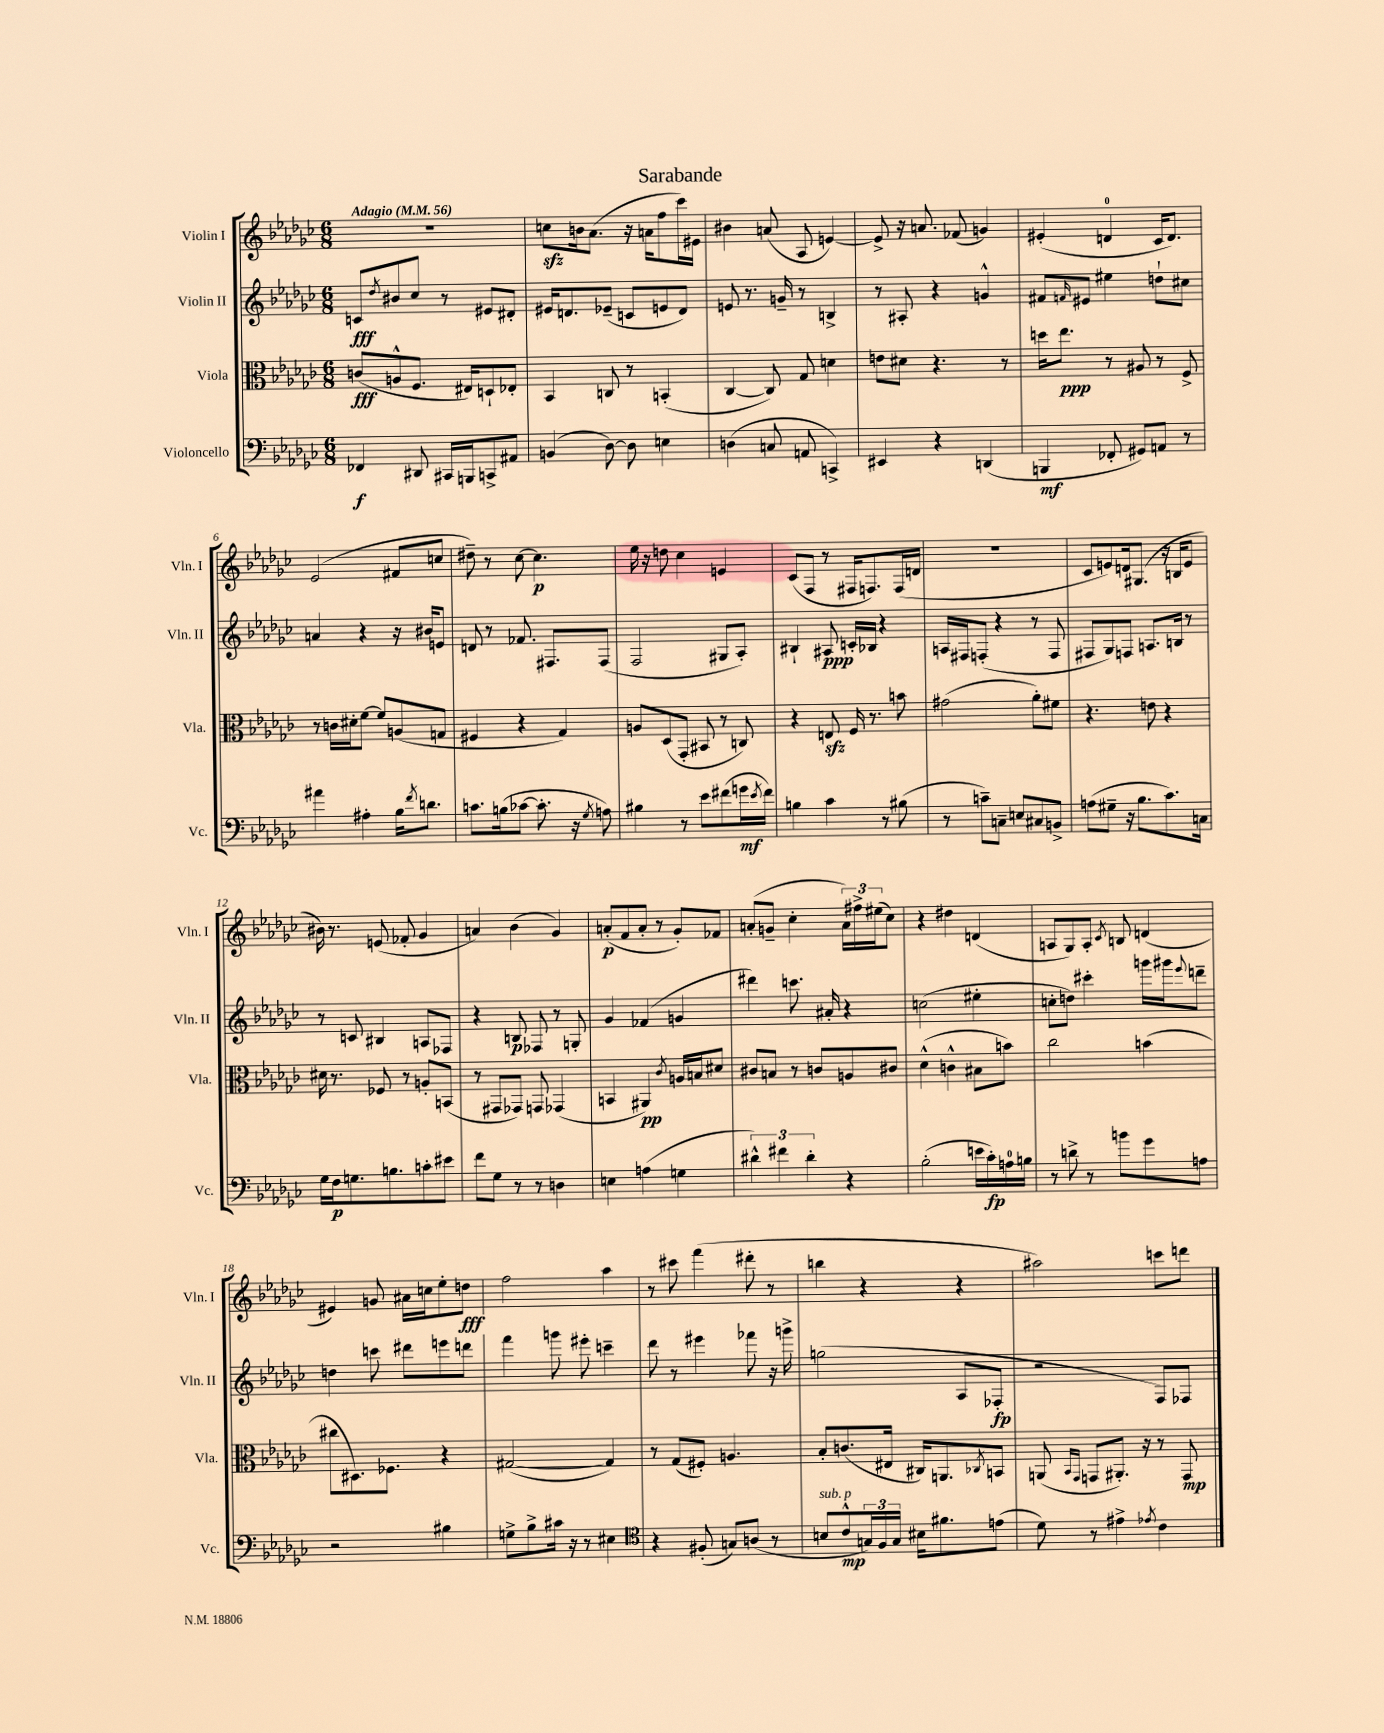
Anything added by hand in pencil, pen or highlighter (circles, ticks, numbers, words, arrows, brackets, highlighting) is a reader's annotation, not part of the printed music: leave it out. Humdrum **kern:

**kern	**kern	**kern	**kern
*staff4	*staff3	*staff2	*staff1
*clefF4	*clefC3	*clefG2	*clefG2
*k[b-e-a-d-g-c-]	*k[b-e-a-d-g-c-]	*k[b-e-a-d-g-c-]	*k[b-e-a-d-g-c-]
*M6/8	*M6/8	*M6/8	*M6/8
*MM56	*MM56	*MM56	*MM56
4FF-	(8c	8c	2.r
.	.	8qdd-	.
.	8A^^	8b#	.
8DD#	8.F	8cc-	.
16CC#	.	8r	.
16BBB	16E#)	.	.
8CC^	8D`	8e#	.
8AA#	8E-'	8d#'	.
=	=	=	=
(4BB	4BB-	16e#	8cc
.	.	8.d	.
.	.	.	16b
.	.	.	(8.a-
[8D-)	8C	(8e-~	.
8D-]	8r	8c	16r
.	.	.	16a
4E	(4BB'	8e	8ff
.	.	8d)	16ccc-)
.	.	.	16e#
=	=	=	=
(4D	[4C-	8e	4b#
.	.	8.r	.
8C	8C-])	.	(8a
.	.	16g~	.
8AA	8G-	8r	8A-
4CC^)	4d	4B^	[4e)
=	=	=	=
4EE#	8e	8r	8e^]
.	8d#	8A#'	16r
.	.	.	8.a
4r	4.r	4r	.
.	.	.	(8f-
(4DD	.	4g^^	4g)
.	8r	.	.
=	=	=	=
4BBB	16dd	8f#	(4e#'
.	8.ee-	.	.
.	.	16qqf	.
.	.	8e#	.
8FF-'	8r	4ee#	4d
8GG#)	8A#	.	.
8AA	8r	8dd`	16c-
.	.	.	8.d)
8r	8F^	8cc#	.
=	=	=	=
4a#	8r	4a	(2e-
.	16c	.	.
.	16d#'	.	.
4A#'	[8f	4r	.
.	8f]	.	.
16B-	(8A	16r	8f#
8qf	.	.	.
8.d	.	16b#	.
.	8G	8e	8cc
=	=	=	=
8.c	4F#	8d	8dd#~)
.	.	8r	8r
(16B	.	.	.
[8c-	4r	8.f-	[8cc-
8.c-']	.	.	4.cc-]
.	.	8.F#	.
.	4G-)	.	.
16r	.	.	.
8qG-	.	.	.
8A)	.	(8F#	.
=	=	=	=
4B#	8A	2F	16ee-
.	.	.	16r
.	(8D-	.	8dd
8r	8GG-'	.	4cc-
8e-	8BB#	.	.
(8f#	8r	8G#	4e
16g	8C)	8A-')	.
8qe-	.	.	.
16f#)	.	.	.
=	=	=	=
4B	4r	4B#`	(8c-
.	.	.	8F
4c-	8E	8A#	8r
.	16F	16c'	16F#
.	8.r	16B-	8.F)
8r	.	4r	.
(8B#	8b	.	(16F
.	.	.	16d
=	=	=	=
8r	(2g#	16A	2.r
.	.	16F#	.
8c~)	.	(8F'	.
8C~	.	4r	.
8E	.	.	.
8C#	8a-')	8r	.
8BB^	8f#	8F	.
=	=	=	=
(8A	4.r	8F#	8c-
8G#~	.	8G-)	8e)
16r	.	8F	16d
8.B-	.	.	(8.G#
.	8e	8.A	.
8.c-)	4r	.	16r
.	.	16B	16B
.	.	8r	8e
16C	.	.	.
=	=	=	=
16G-	16d#	8r	16b#)
16F	8.r	.	8.r
8.G	.	8c	.
.	8F-	4B#	(8e
8.B	.	.	.
.	8r	.	8f-'
8c'	8A'	8A	4g-
8e#	(8BB	8F-	.
=	=	=	=
8f	8r	4r	4a)
8G-	8GG#	.	.
8r	8GG-)	8B	(4b-
8r	8GG	8F-	.
4D	(4GG-	8r	4g-)
.	.	8G'	.
=	=	=	=
4E	4BB	4g-	(8a'
.	.	.	8f
(4A	4AA#)	(4f-	8a'
.	.	.	8r
.	8qc-	.	.
4G	16A	4g	8g-')
.	16B	.	.
.	8d#	.	8f-
=	=	=	=
6d#^^)	8c#	4ddd#)	(8a'
.	8B	.	8g~
6f#	.	.	.
.	8r	8.ccc	4cc-'
6d#'	.	.	.
.	8c	.	.
.	.	16a#'	.
4r	8A	4r	24a)
.	.	.	24ff#^
.	.	.	(24ee#
.	8c#	.	8cc-)
=	=	=	=
(2B-'	(4d-^^	(2cc	4r
.	4c^^	.	4dd#
16e	8B#	4ee#'	(4d
16c-')	.	.	.
16A	8b)	.	.
16B	.	.	.
=	=	=	=
8r	2cc-	8cc'	8A
8d^	.	8dd)	8G-)
8r	.	4ccc#'	8A'
.	.	.	8qc-
8b	.	.	8B
8g-	(4b	16ggg	(4d
.	.	16ggg#	.
.	.	8qqeee-	.
8A	.	8ddd~	.
=	=	=	=
2r	8cc#	4dd	4e#)
.	8.D#)	.	.
.	.	8ccc	8g
.	8.F-	.	.
.	.	8ddd#	16a#
.	.	.	16cc
4B#	4r	8eee	8ee-'
.	.	8ddd	8dd
=	=	=	=
8G^	([2G#	4fff	2ff
8B-^	.	.	.
16c#	.	8ggg	.
16r	.	.	.
8r	.	8eee#'	.
4E#	4G#])	4ccc~	4aa-
=	=	=	=
*clefC4	*	*	*
4r	8r	8ddd-	8r
.	(8G-	8r	8ccc#
(8F#'	8F#')	4eee#	(4fff
8G)	4.A	.	.
(8A	.	8fff-	8ddd#'
8r	.	16r	8r
.	.	16ggg^	.
=	=	=	=
8B	8B-'	(2gg	4bb
8c-^^	(8.c	.	.
24G)	.	.	4r
24F	.	.	.
.	16E#	.	.
24G	.	.	.
16B#	16C#)	.	.
8.f#	8.AA	.	.
.	.	8A-	4r
.	8qC-	.	.
(8e	8BB	8F-'	.
=	=	=	=
8d-)	(8AA	2r	2aa#)
.	16qqBB-	.	.
.	16qqGG-	.	.
8r	8GG	.	.
4e#^	8.AA#')	.	.
.	16r	.	.
8qe-	.	.	.
4c-	8r	8F)	8ccc
.	8GG	8F-	8ddd
==	==	==	==
*-	*-	*-	*-
